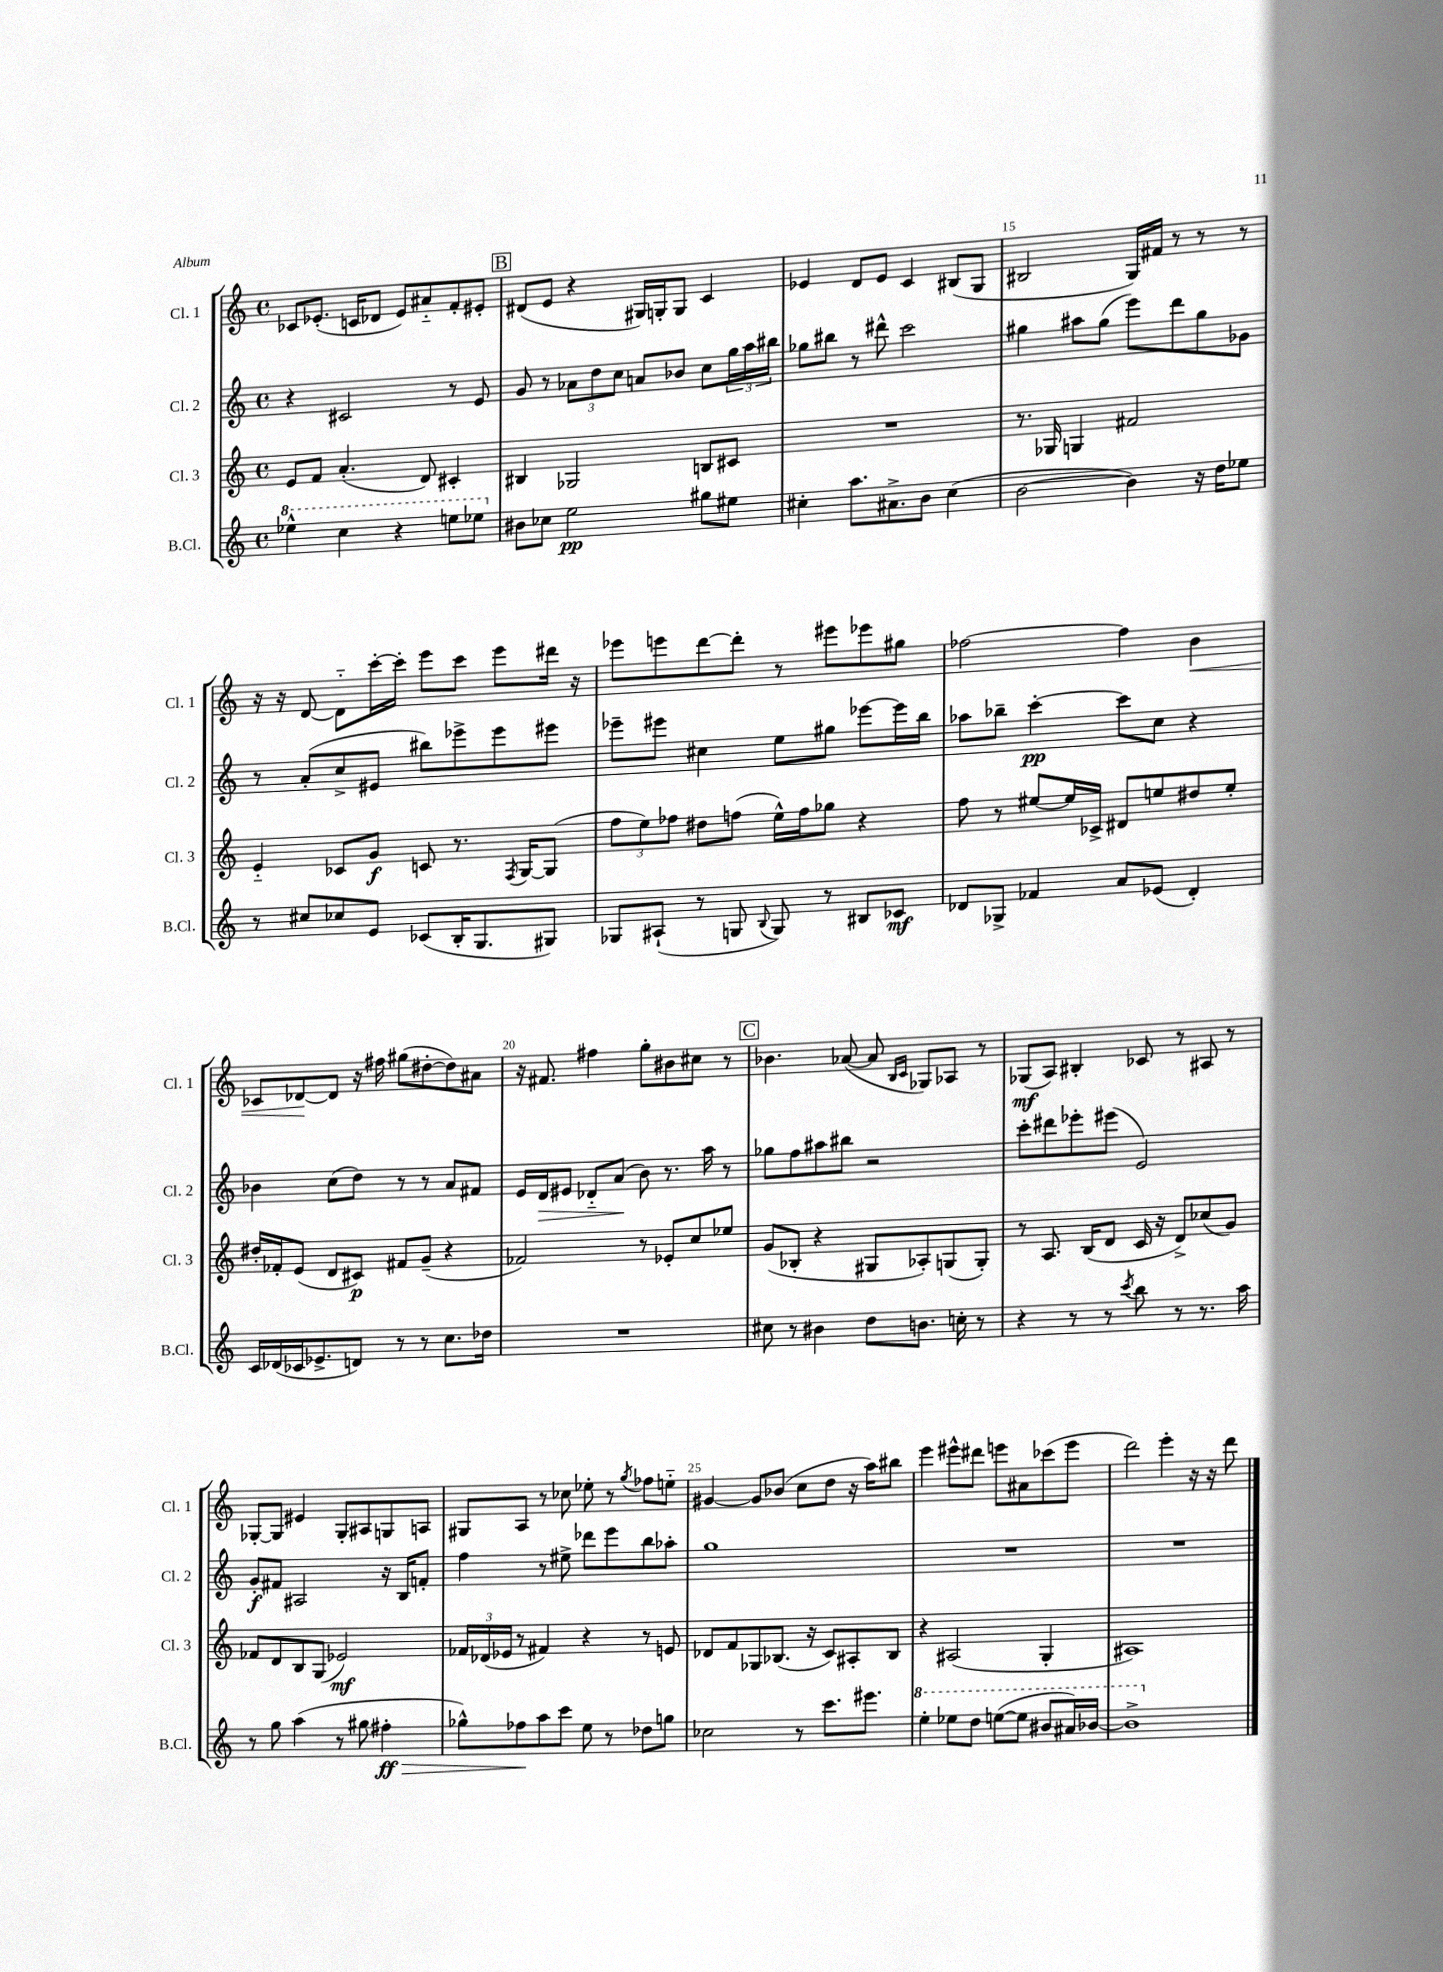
<<
\new StaffGroup <<
\new Staff = "s0" \with { instrumentName = "Cl. 1" shortInstrumentName = "Cl. 1" } {
    \clef treble \key c \major \defaultTimeSignature \time 4/4
    ces'8 ees'8.-.( c'16 des'8 ees'8) ais'8-_ f'8-. eis'8-. |
    \mark \markup { \box "B" } dis'8( e'8 r4 gis16) g16-. g8 c'4 |
    ees'4 d'8 ees'8 c'4 bis8( g8 |
    bis2 g16) fis'16 r8 r8 r8 |
    r16 r16 d'8~ d'8-_ c'''16~-. c'''16-. e'''8 c'''8 e'''8 dis'''16 r16 |
    ees'''8 e'''8 d'''8~ d'''8-. r8 eis'''8 ees'''8 gis''8 |
    fes''2~ fes''4 b'4\< |
    ces'8 des'8~\! des'8 r16 fis''16 gis''8( dis''8~-. dis''8) ais'8 |
    r16 fis'8. fis''4 g''8-. bis'8 cis''8 r8 |
    \mark \markup { \box "C" } bes'4. aes'8~( aes'8 \grace { b16 c'16 } ges8) aes8 r8 |
    ges8\mf( a8) bis4-. ces'8 r8 ais8 r8 |
    ges8~-. ges8 eis'4 ges8-. ais8 g8 a8 |
    gis8 a8 r8 ces''8 ees''8-. r8 \acciaccatura { g''8 } fes''8 e''8-_ |
    gis'4~ gis'8 bes'8( c''8 d''8 r16 a''16) bis''8 |
    e'''4 eis'''8-^ dis'''8 e'''8 ais'8 ces'''8( e'''8 |
    d'''2) e'''4-. r16 r16 d'''8 \bar "|." |
}
\new Staff = "s1" \with { instrumentName = "Cl. 2" shortInstrumentName = "Cl. 2" } {
    \clef treble \key c \major \defaultTimeSignature \time 4/4
    r4 cis'2 r8 e'8 |
    \mark \markup { \box "B" } g'8 r8 \tuplet 3/2 { aes'8 d''8 c''8 } a'8 bes'8 c''8 \tuplet 3/2 { g''16 a''16 bis''16 } |
    ges''8 bis''8 r8 dis'''8-^ c'''2 |
    gis''4 ais''8 gis''8( e'''8) d'''8 gis''8 ges'8 |
    r8 a'8-.( c''8-> eis'8 bis''8) ees'''8-> ees'''8 eis'''8 |
    ees'''8-- eis'''8 cis''4 e''8 gis''8 ees'''8~ ees'''16 b''16 |
    aes''8 bes''8-- c'''4~-.\pp c'''8 c''8 r4 |
    bes'4 c''8( d''8) r8 r8 a'8 fis'8 |
    e'16 d'16\> eis'8 des'8-_ a'8\!( b'8) r8. a''16 r8 |
    \mark \markup { \box "C" } ges''8 f''8 ais''8 bis''8 r2 |
    c'''8-. dis'''8 ees'''8-. eis'''8( e'2) |
    g'8-.\f fis'8 ais2 r16 b16 f'8-. |
    f''4 r8 eis''8-> des'''8 e'''8 b''8 aes''8-. |
    g''1 |
    R1 |
    R1 \bar "|." |
}
\new Staff = "s2" \with { instrumentName = "Cl. 3" shortInstrumentName = "Cl. 3" } {
    \clef treble \key c \major \defaultTimeSignature \time 4/4
    e'8 f'8 a'4.-.( d'8) cis'4-. |
    \mark \markup { \box "B" } bis4 ges2 b8 cis'8 |
    R1 |
    r8. ges16 g4 fis'2 |
    e'4-_ ces'8 g'8\f c'8 r8. \acciaccatura { f8 } g16~ g8( |
    \tuplet 3/2 { f''8 e''8) fes''8 } dis''8 f''8( e''16-^) f''16 ges''8 r4 |
    f''8 r8 eis''8~ eis''16 ces'16-> dis'8 e''8 dis''8 e''8-. |
    dis''16-. fes'16-. e'8( d'8 cis'8\p) fis'8 g'8--( r4 |
    fes'2) r8 ees'8-. c''8 ees''8 |
    \mark \markup { \box "C" } g'8( bes8-. r4 gis8 aes8-.) g8( g8-.) |
    r8 a8. b16( d'8 c'16 r16 d'8->) ces''8( g'8) |
    fes'8 d'8 b8 g8( ees'2\mf) |
    \tuplet 3/2 { fes'16 des'16( ees'16 } r8 fis'4) r4 r8 e'8 |
    des'8 f'8 ges8 bes8.( r16 c'8) ais8-. bes8 |
    r4 ais2( g4-. |
    ais1) \bar "|." |
}
\new Staff = "s3" \with { instrumentName = "B.Cl." shortInstrumentName = "B.Cl." } {
    \clef treble \key c \major \defaultTimeSignature \time 4/4
    \ottava #1 ees'''4-^ c'''4 r4 e'''8 ees'''8 \ottava #0 |
    \mark \markup { \box "B" } bis'8 ces''8 e''2\pp gis''8 eis''8 |
    cis''4-. a''8. ais'8.-> b'8 cis''4( |
    b'2~ b'4) r16 d''16 ees''8 |
    r8 cis''8 ces''8 e'8 ces'8( b16-. g8. gis8) |
    ges8 ais8-!( r8 g8 \appoggiatura { b8 } g8) r8 bis8 ces'8\mf |
    des'8 ges8-> fes'4 a'8 ees'8( des'4-.) |
    c'16 des'16( ces'16 ees'8.-> d'8) r8 r8 c''8. des''16 |
    R1 |
    \mark \markup { \box "C" } cis''8 r8 bis'4 d''8 b'8. c''16-. r8 |
    r4 r8 r8 \acciaccatura { c'''8 } b''8 r8 r8. a''16 |
    r8 g''8 a''4( r8 gis''8 fis''4-.\ff\> |
    ges''8-^) fes''8\! a''8 c'''8 e''8 r8 des''8 g''8 |
    ces''2 r8 c'''8. eis'''8. |
    \ottava #1 e'''4-. ees'''8 d'''8 e'''8~( e'''8 bis''8 ais''16) bes''16~ |
    bes''1-> \ottava #0 \bar "|." |
}
>>
>>
\layout { \context { \Score currentBarNumber = #12 \override BarNumber.break-visibility = ##(#f #t #t) barNumberVisibility = #(every-nth-bar-number-visible 5) } }
